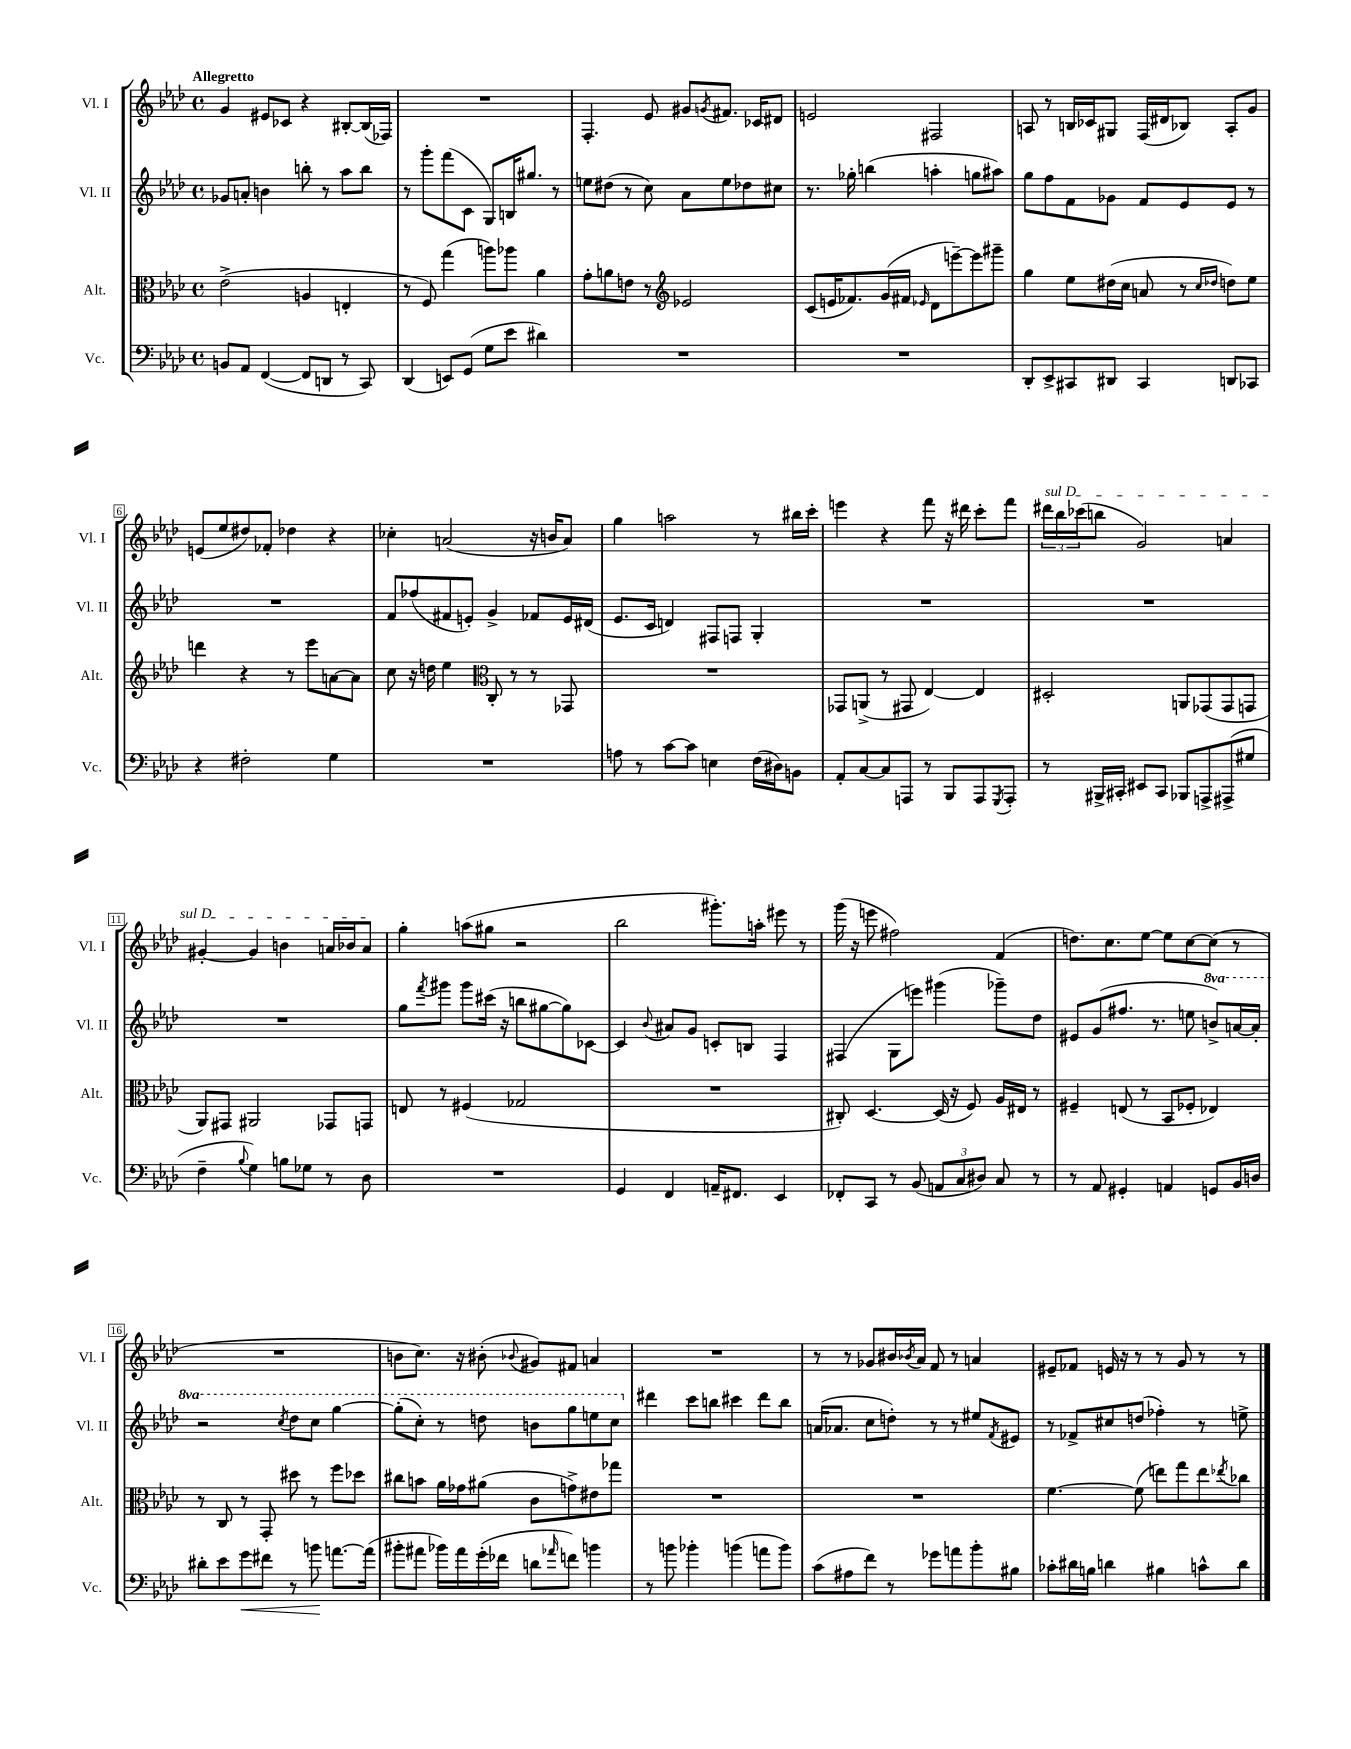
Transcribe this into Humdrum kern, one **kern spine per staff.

**kern	**kern	**kern	**kern
*staff4	*staff3	*staff2	*staff1
*clefF4	*clefC3	*clefG2	*clefG2
*k[b-e-a-d-]	*k[b-e-a-d-]	*k[b-e-a-d-]	*k[b-e-a-d-]
*M4/4	*M4/4	*M4/4	*M4/4
*met(c)	*met(c)	*met(c)	*met(c)
8BB	(2e-^	8g-	4g
8AA-	.	8a'	.
([4FF	.	4b	8e#
.	.	.	8c-
8FF]	4A	8bb'	4r
8DD	.	8r	.
8r	4E'	8aa-	[8B#'
8CC)	.	8bb	(16B#]
.	.	.	16F-)
=	=	=	=
(4DD-	8r	8r	1r
.	8F)	8ggg'	.
8EE)	(4gg	(8fff	.
(8GG	.	8c	.
8G	8aa)	8G)	.
8e-	8aa-	16B	.
.	.	8.gg#	.
4d#)	4a-	.	.
.	.	8r	.
=	=	=	=
1r	8g'	8ee	4.F'
.	8a	(8dd#	.
.	8e	8r	.
.	8r	8cc)	8e-
*	*clefG2	*	*
.	2e-	8a-	8g#
.	.	.	8qg
.	.	8ee	8.f#
.	.	8dd-	.
.	.	.	16c-
.	.	8cc#	8d#
=	=	=	=
1r	(8c	8.r	2e
.	16e	.	.
.	8.f-)	16gg-'	.
.	.	(4bb	.
.	(16g	.	.
.	16f#	.	.
.	16qqe-	.	.
.	8d-	4aa'	2F#
.	[8eee~)	.	.
.	8eee]	8gg	.
.	8ggg#~	8aa#)	.
=	=	=	=
8DD-'	4gg	8gg	8A
8EE-^	.	8ff	8r
8CC#	8ee-	8f	16B
.	.	.	16c-
8DD#	(16dd#	8g-	8G#
.	16cc	.	.
4CC#	8a	8f	(16F
.	.	.	16d#
.	8r	8e-	8B-)
.	16qqcc	.	.
.	16qqdd-	.	.
8DD	8dd)	8e-	8A'
8CC-	8ee-	8r	8g
=	=	=	=
4r	4ddd	1r	(8e
.	.	.	8ee-
2F#'	4r	.	8dd#)
.	.	.	8f-'
.	8r	.	4dd-
.	8eee-	.	.
4G	[8a	.	4r
.	8a]	.	.
=	=	=	=
1r	8cc	8f	4cc-'
.	16r	(8ff-	.
.	16dd	.	.
.	4ee-	8f#	(2a
.	.	8e')	.
*	*clefC3	*	*
.	8C'	4g^	.
.	8r	.	.
.	8r	8f-	16r
.	.	.	16b
.	8GG-	16e	8a)
.	.	(16d#	.
=	=	=	=
8A	1r	8.e-	4gg
8r	.	.	.
.	.	16c	.
[8c	.	4d)	2aa
8c]	.	.	.
4E	.	8F#	.
.	.	8F	.
(16F	.	4G'	8r
16D#)	.	.	.
8BB	.	.	16bb#
.	.	.	16ccc'
=	=	=	=
8AA-'	8GG-	1r	4eee
[8C	(8AA^	.	.
8C]	8r	.	4r
8AAA	8GG#	.	.
8r	[4E-)	.	8fff
8BBB-	.	.	16r
.	.	.	16ddd#
8AAA	4E-]	.	8ccc'
8qGGG	.	.	.
8AAA'	.	.	8fff
=	=	=	=
8r	2D#'	1r	24ddd#
.	.	.	24bb-
.	.	.	(24ccc-
16BBB#^	.	.	8bb
16CC#'	.	.	.
8EE#	.	.	2g)
8CC#	.	.	.
8BBB-	8AA	.	.
8AAA^	(8GG-	.	.
(8AAA#^	8GG-	.	4a
8G#	8GG	.	.
=	=	=	=
4F~	8AA-)	1r	[4g#'
.	8GG#	.	.
8qqB-	.	.	.
4G)	2AA#	.	4g#]
8B	.	.	4b
8G-	.	.	.
8r	8GG-	.	16a
.	.	.	16b-
8D-	8GG	.	8a
=	=	=	=
1r	8E	8gg	4gg'
.	.	8qfff	.
.	8r	8ggg#	.
.	(4F#	8ggg#	(8aa
.	.	(16ccc#	8gg#
.	.	16r	.
.	2G-	8bb	2r
.	.	[8gg#	.
.	.	8gg#])	.
.	.	[8c-	.
=	=	=	=
4GG	1r	4c-]	2bb-
.	.	8qqb-	.
4FF	.	8a#	.
.	.	8g	.
16AA~	.	8c'	8.ggg#')
8.FF#	.	.	.
.	.	8B	.
.	.	.	16aa'
4EE-	.	4F	8eee#
.	.	.	8r
=	=	=	=
8FF-'	8C#')	(4F#	(16ggg
.	.	.	16r
8CC	[4.D-	.	8eee
8r	.	8G	2ff#)
(8BB-	.	8eee)	.
12AA	(16D-]	(4ggg#	.
.	16r	.	.
12C	.	.	.
.	8F)	.	.
12D#)	.	.	.
8C	16A-	8ggg-~)	(4f
.	16E#	.	.
8r	8r	8dd-	.
=	=	=	=
8r	4F#~	8e#	8.dd)
8AA-	.	(8g	.
.	.	.	8.cc
4GG#'	(8E	8.ff#	.
.	8r	.	[8ee-
.	.	8.r	.
4AA	8BB-	.	8ee-]
.	8F-'	8ee	[8cc
8GG	4E-)	8bb^)	(8cc]
16BB-	.	[16aa	8r
16D	.	16aa']	.
=	=	=	=
8d#'	8r	2r	1r
8e-	8C	.	.
8g	8r	.	.
8f#	8GG'	.	.
.	.	8qccc	.
8r	8dd#	8ddd-	.
8b	8r	8ccc	.
[8.a	8ff	[4ggg	.
.	8dd-	.	.
(16a]	.	.	.
=	=	=	=
8b#'	8cc#	(8ggg']	8b
8a#	8b	8ccc')	8.cc)
16b-)	16a-	8r	.
16a#	16g-	.	16r
(16g'	(8a#	8ddd	(8b#'
16f-	.	.	.
.	.	.	8qqb-
8d	8c	8bb	8g#)
16qqa-	.	.	.
8f)	8g^)	8ggg	8f#
4b	8e#	8eee	4a
.	8gg-	8ccc	.
=	=	=	=
8r	1r	4ddd#	1r
8b	.	.	.
4b-'	.	8ccc	.
.	.	8bb	.
(4b	.	4ccc#	.
8a	.	8ddd#	.
8b)	.	8bb	.
=	=	=	=
(8c	1r	(16a	8r
.	.	8.a-	.
8A#	.	.	8r
8f)	.	8cc	8g-
8r	.	8dd')	16b#
.	.	.	8qb-
.	.	.	16a-
8g-	.	8r	8f
8a	.	8r	8r
8b-'	.	8ee#	4a
.	.	8qf	.
8B#	.	8e#	.
=	=	=	=
8c-'	[4.f	8r	8e#~
16d#	.	8f-^	8f-
16B	.	.	.
4d	.	8cc#	16e
.	.	.	16r
.	(8f]	(8dd	8r
4B#	8ee)	4ff-')	8r
.	8gg	.	8g
8c^^	8ee	8r	8r
.	8qee-	.	.
8d	8cc-	8ee^	8r
==	==	==	==
*-	*-	*-	*-
